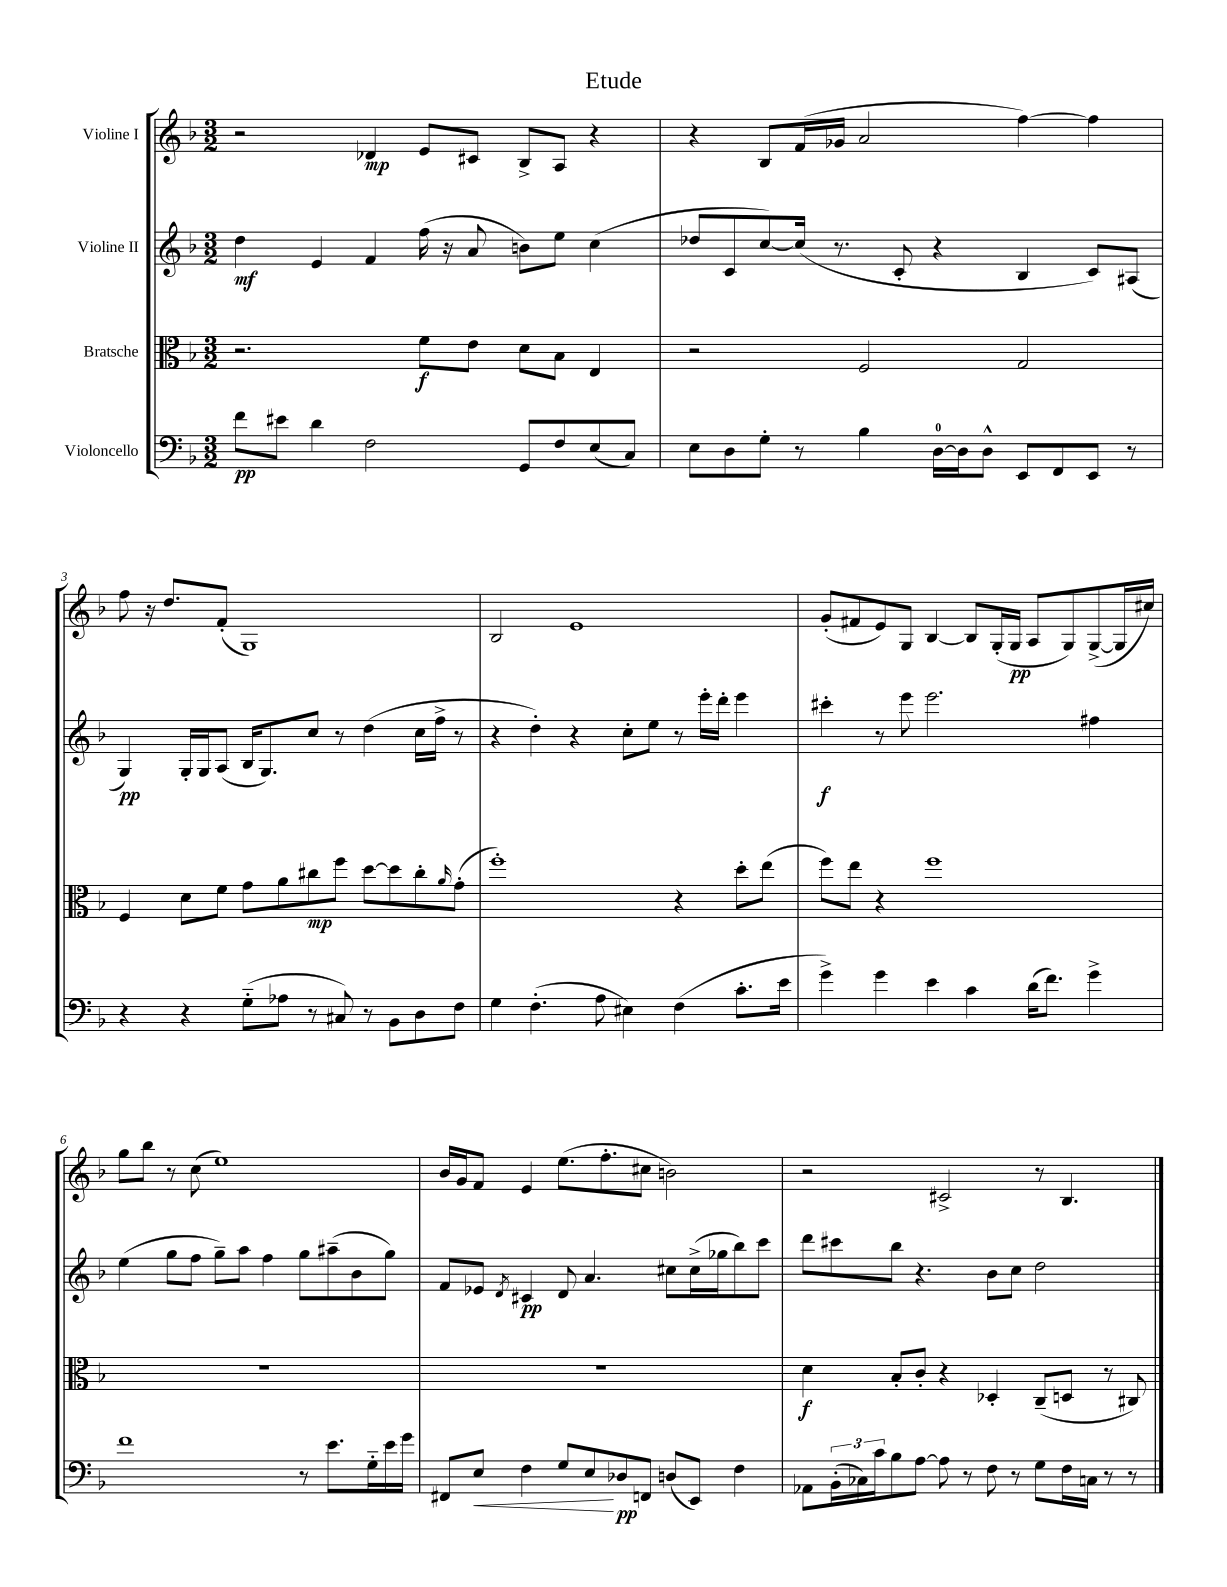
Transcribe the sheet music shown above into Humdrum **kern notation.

**kern	**kern	**kern	**kern
*staff4	*staff3	*staff2	*staff1
*clefF4	*clefC3	*clefG2	*clefG2
*k[b-]	*k[b-]	*k[b-]	*k[b-]
*M3/2	*M3/2	*M3/2	*M3/2
8f\L	2.r	4dd\	2r
8e#\J	.	.	.
4d\	.	4e/	.
2F\	.	4f/	4d-/
.	8f\L	(16ff\	8e/L
.	.	16r	.
.	8e\J	8a/	8c#/J
8GG/L	8d\L	8b\L)	8B-^/L
8F/	8B-\J	8ee\J	8A/J
(8E/	4E/	(4cc\	4r
8C/J)	.	.	.
=	=	=	=
8E\L	2r	8dd-/L	4r
8D\	.	8c/	.
8G'\J	.	[8cc/)	8B-/L
8r	.	(16cc/]Jk	(16f/L
.	.	8.r	16g-/JJ
4B-\	2F/	.	2a/
.	.	8c'/	.
[16D\LL	.	4r	.
16D\]J	.	.	.
8D^^\J	.	.	.
8EE/L	2G/	4B-/	[4ff\)
8FF/	.	.	.
8EE/J	.	8c/L)	4ff\]
8r	.	(8A#/J	.
=	=	=	=
4r	4F/	4G/)	8ff\
.	.	.	16r
.	.	.	8.dd/L
4r	8d\L	16G'/LL	.
.	.	16G/J	.
.	8f\J	(8A/J	(8f'/J
(8G'~\L	8g\L	16B-/LK	1G)
.	.	8.G/)	.
8A-\J	8a\	.	.
8r	8cc#\	8cc/J	.
8C#/)	8ff\J	8r	.
8r	[8dd\L	(4dd\	.
8BB-\L	8dd\]	.	.
8D\	8cc#'\	16cc\LL	.
.	.	16ff^\JJ	.
.	16qqa/	.	.
8F\J	(8g'\J	8r	.
=	=	=	=
4G\	1ff')	4r	2B-/
(4.F'\	.	4dd'\)	.
.	.	4r	1e
8A\	.	.	.
4E#\)	.	8cc'\L	.
.	.	8ee\J	.
(4F\	4r	8r	.
.	.	16eee'\LL	.
.	.	16ddd'\JJ	.
8.c'\L	8dd'\L	4eee\	.
.	(8ee\J	.	.
16e\Jk	.	.	.
=	=	=	=
4g^\)	8ff\L)	4ccc#'\	(8g'/L
.	8ee\J	.	8f#/
4g\	4r	8r	8e/)
.	.	8eee\	8G/J
4e\	1ff	2.eee\	[4B-/
4c\	.	.	8B-/]L
.	.	.	(16G'/L
.	.	.	16G/JJ
(16d\LK	.	.	8A/L
8.f\J)	.	.	.
.	.	.	8G/)
4g^\	.	4ff#\	([8G^/
.	.	.	16G/]L
.	.	.	16cc#/JJ)
=	=	=	=
1f	1.r	(4ee\	8gg\L
.	.	.	8bb-\J
.	.	8gg\L	8r
.	.	8ff\J	(8cc\
.	.	8gg~\L)	1ee)
.	.	8aa\J	.
.	.	4ff\	.
8r	.	8gg\L	.
8.e\L	.	(8aa#~\	.
.	.	8b-\	.
16G'~\L	.	.	.
16e\	.	8gg\J)	.
16g\JJ	.	.	.
=	=	=	=
8FF#/L	1.r	8f/L	16b-/LL
.	.	.	16g/J
8E/J	.	8e-/J	8f/J
.	.	8qd/	.
4F\	.	4c#/	4e/
8G/L	.	8d/	(8.ee\L
8E/	.	4.a/	.
.	.	.	8.ff'\
8D-/	.	.	.
8FF/J	.	.	8cc#\J
(8D/L	.	8cc#\L	2b\)
8EE/J)	.	(16cc#^\L	.
.	.	16gg-\J	.
4F\	.	8bb-\)	.
.	.	8ccc\J	.
=	=	=	=
8AA-\L	4d\	8ddd\L	2r
(24BB-'\L	.	8ccc#\	.
24C-\)	.	.	.
24c\J	.	.	.
8B-\	8B-'/L	8bb-\J	.
[8A\J	8c'/J	4.r	.
8A\]	4r	.	2c#^/
8r	.	.	.
8F\	4D-'/	8b-\L	.
8r	.	8cc\J	.
8G\L	(8C~/L	2dd\	8r
16F\L	8D/J	.	4.B-/
16C\JJ	.	.	.
8r	8r	.	.
8r	8C#/)	.	.
==	==	==	==
*-	*-	*-	*-
